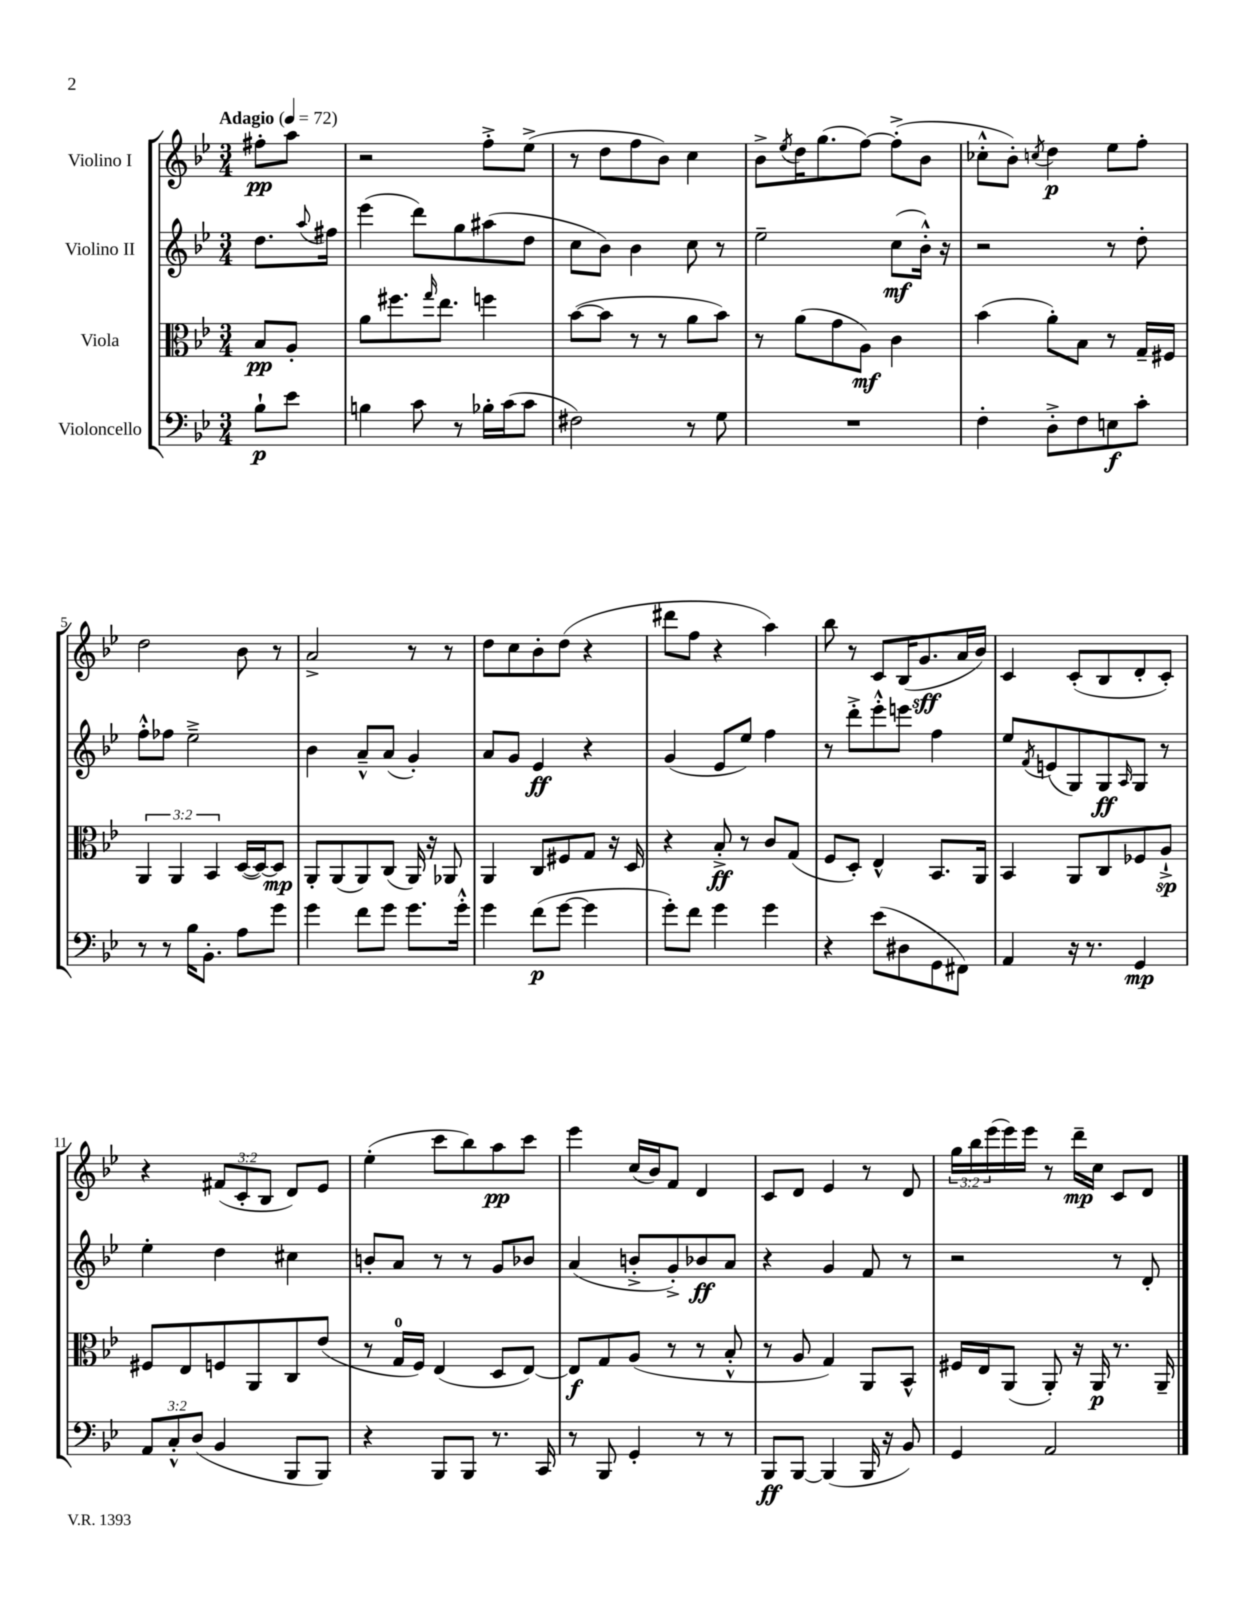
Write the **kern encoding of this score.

**kern	**kern	**kern	**kern
*staff4	*staff3	*staff2	*staff1
*clefF4	*clefC3	*clefG2	*clefG2
*k[b-e-]	*k[b-e-]	*k[b-e-]	*k[b-e-]
*M3/4	*M3/4	*M3/4	*M3/4
*MM72	*MM72	*MM72	*MM72
8B-`\L	8B-/L	8.dd\L	8ff#'\L
8e-\J	8A'/J	.	8aa\J
.	.	8qqaa/	.
.	.	16ff#\Jk	.
=	=	=	=
4B\	8a\L	(4eee-\	2r
.	8.ff#\	.	.
8c\	.	8ddd\L)	.
.	16qqgg/	.	.
.	8.ee-\J	.	.
8r	.	8gg\	.
16B-'\LL	4ff\	(8aa#\	8ff'^\L
(16c\J	.	.	.
8c\J	.	8dd\J	(8ee-^\J
=	=	=	=
2F#\)	([8b-\L	8cc\L	8r
.	8b-\]J	8b-\J)	8dd\L
.	8r	4b-\	8ff\
.	8r	.	8b-\J)
8r	8a\L	8cc\	4cc\
8G\	8b-\J)	8r	.
=	=	=	=
2.r	8r	2ee-~\	8b-^\L
.	.	.	8qee-/
.	(8a\L	.	16dd\K
.	.	.	(8.gg\
.	8g\	.	.
.	8A\J)	.	[8ff\J)
.	4c\	(8cc\L	(8ff'^\]L
.	.	16b-'^^\Jk)	8b-\J
.	.	16r	.
=	=	=	=
4F'\	(4b-\	2r	8cc-'^^\L
.	.	.	8b-'\J)
.	.	.	8qcc/
8D'^\L	8a'\L)	.	4dd\
8F\	8B-\J	.	.
8E\	8r	8r	8ee-\L
8c'\J	16G~/LL	8dd'\	8ff'\J
.	16F#/JJ	.	.
=	=	=	=
8r	6AA/	8ff'^^\L	2dd\
8r	.	8ff-\J	.
.	6AA/	.	.
16B-\LK	.	2ee-~^\	.
8.BB-'\J	.	.	.
.	6BB-/	.	.
8A\L	([16D/LL	.	8b-\
.	16D/_J)	.	.
8g\J	8D/]J	.	8r
=	=	=	=
4g\	8AA'/L	4b-\	2a^/
.	(8AA/	.	.
8f\L	8AA/)	8a~^^/L	.
8g\J	(8C/J	(8a/J	.
8.g\L	16AA/)	4g'/)	8r
.	16r	.	.
.	8AA-/	.	8r
16g'^^\Jk	.	.	.
=	=	=	=
4g\	4AA/	8a/L	8dd\L
.	.	8g/J	8cc\
(8f\L	8C/L	4e-/	8b-'\
[8g\J	8F#/	.	(8dd\J
4g\]	8G/J	4r	4r
.	16r	.	.
.	16D/	.	.
=	=	=	=
8g'\L)	4r	(4g/	8ddd#\L
8f\J	.	.	8ff\J
4g\	8B-'^/	8e-/L	4r
.	8r	8ee-/J)	.
4g\	8c/L	4ff\	4aa\)
.	(8G/J	.	.
=	=	=	=
4r	8F/L	8r	8bb-\
.	8D'/J)	8ddd'^\L	8r
(8e-\L	4E-^^/	8eee-'^^\	8c/L
8D#\	.	8eee\J	(16B-/K
.	.	.	8.g/
8GG\	8.BB-/L	4ff\	.
8FF#\J)	.	.	16a/L
.	16AA/Jk	.	16b-/JJ)
=	=	=	=
4AA/	4BB-/	8ee-/L	4c/
.	.	8qf/	.
.	.	(8e/	.
16r	8AA/L	8G/)	(8c'/L
8.r	.	.	.
.	8C/	8G/	8B-/
.	.	16qqA/	.
4GG/	8F-/	8G/J	8d'/
.	8A`^/J	8r	8c'/J)
=	=	=	=
12AA/L	8F#/L	4ee-'\	4r
12C'^^/	.	.	.
.	8E-/	.	.
(12D/J	.	.	.
4BB-/	8F/	4dd\	(12f#/L
.	.	.	12c'/
.	8AA/	.	.
.	.	.	12B-/J
8BBB-/L	8C/	4cc#\	8d/L)
8BBB-/J)	(8e-/J	.	8e-/J
=	=	=	=
4r	8r	8b'/L	(4ee-'\
.	16G/LL	8a/J	.
.	16F/JJ)	.	.
8BBB-/L	(4E-/	8r	8ccc\L
8BBB-/J	.	8r	8bb-\)
8.r	8D/L	8g/L	8aa\
.	[8E-/J)	8b-/J	8ccc\J
16CC/	.	.	.
=	=	=	=
8r	8E-/]L	(4a/	4eee-\
8BBB-/	8G/	.	.
4GG'/	(8A/J	8b'^/L	(16cc/LL
.	.	.	16b-/J)
.	8r	8g'^/)	8f/J
8r	8r	8b-/	4d/
8r	8B-'^^/	8a/J	.
=	=	=	=
8BBB-/L	8r	4r	8c/L
[8BBB-/J	8A/	.	8d/J
(4BBB-/]	4G/)	4g/	4e-/
16BBB-/	8AA/L	8f/	8r
16r	.	.	.
8BB-/)	8BB-^^/J	8r	8d/
=	=	=	=
4GG/	16F#/LL	2r	24gg\LL
.	.	.	24bb-\
.	16E-/J	.	.
.	.	.	(24eee-\
.	(8AA/J	.	16eee-\)
.	.	.	16eee-\JJ
2AA/	8AA'/)	.	8r
.	16r	.	16ddd~\LL
.	16AA/	.	16cc\JJ
.	8.r	8r	8c/L
.	.	8d'/	8d/J
.	16AA~/	.	.
==	==	==	==
*-	*-	*-	*-
